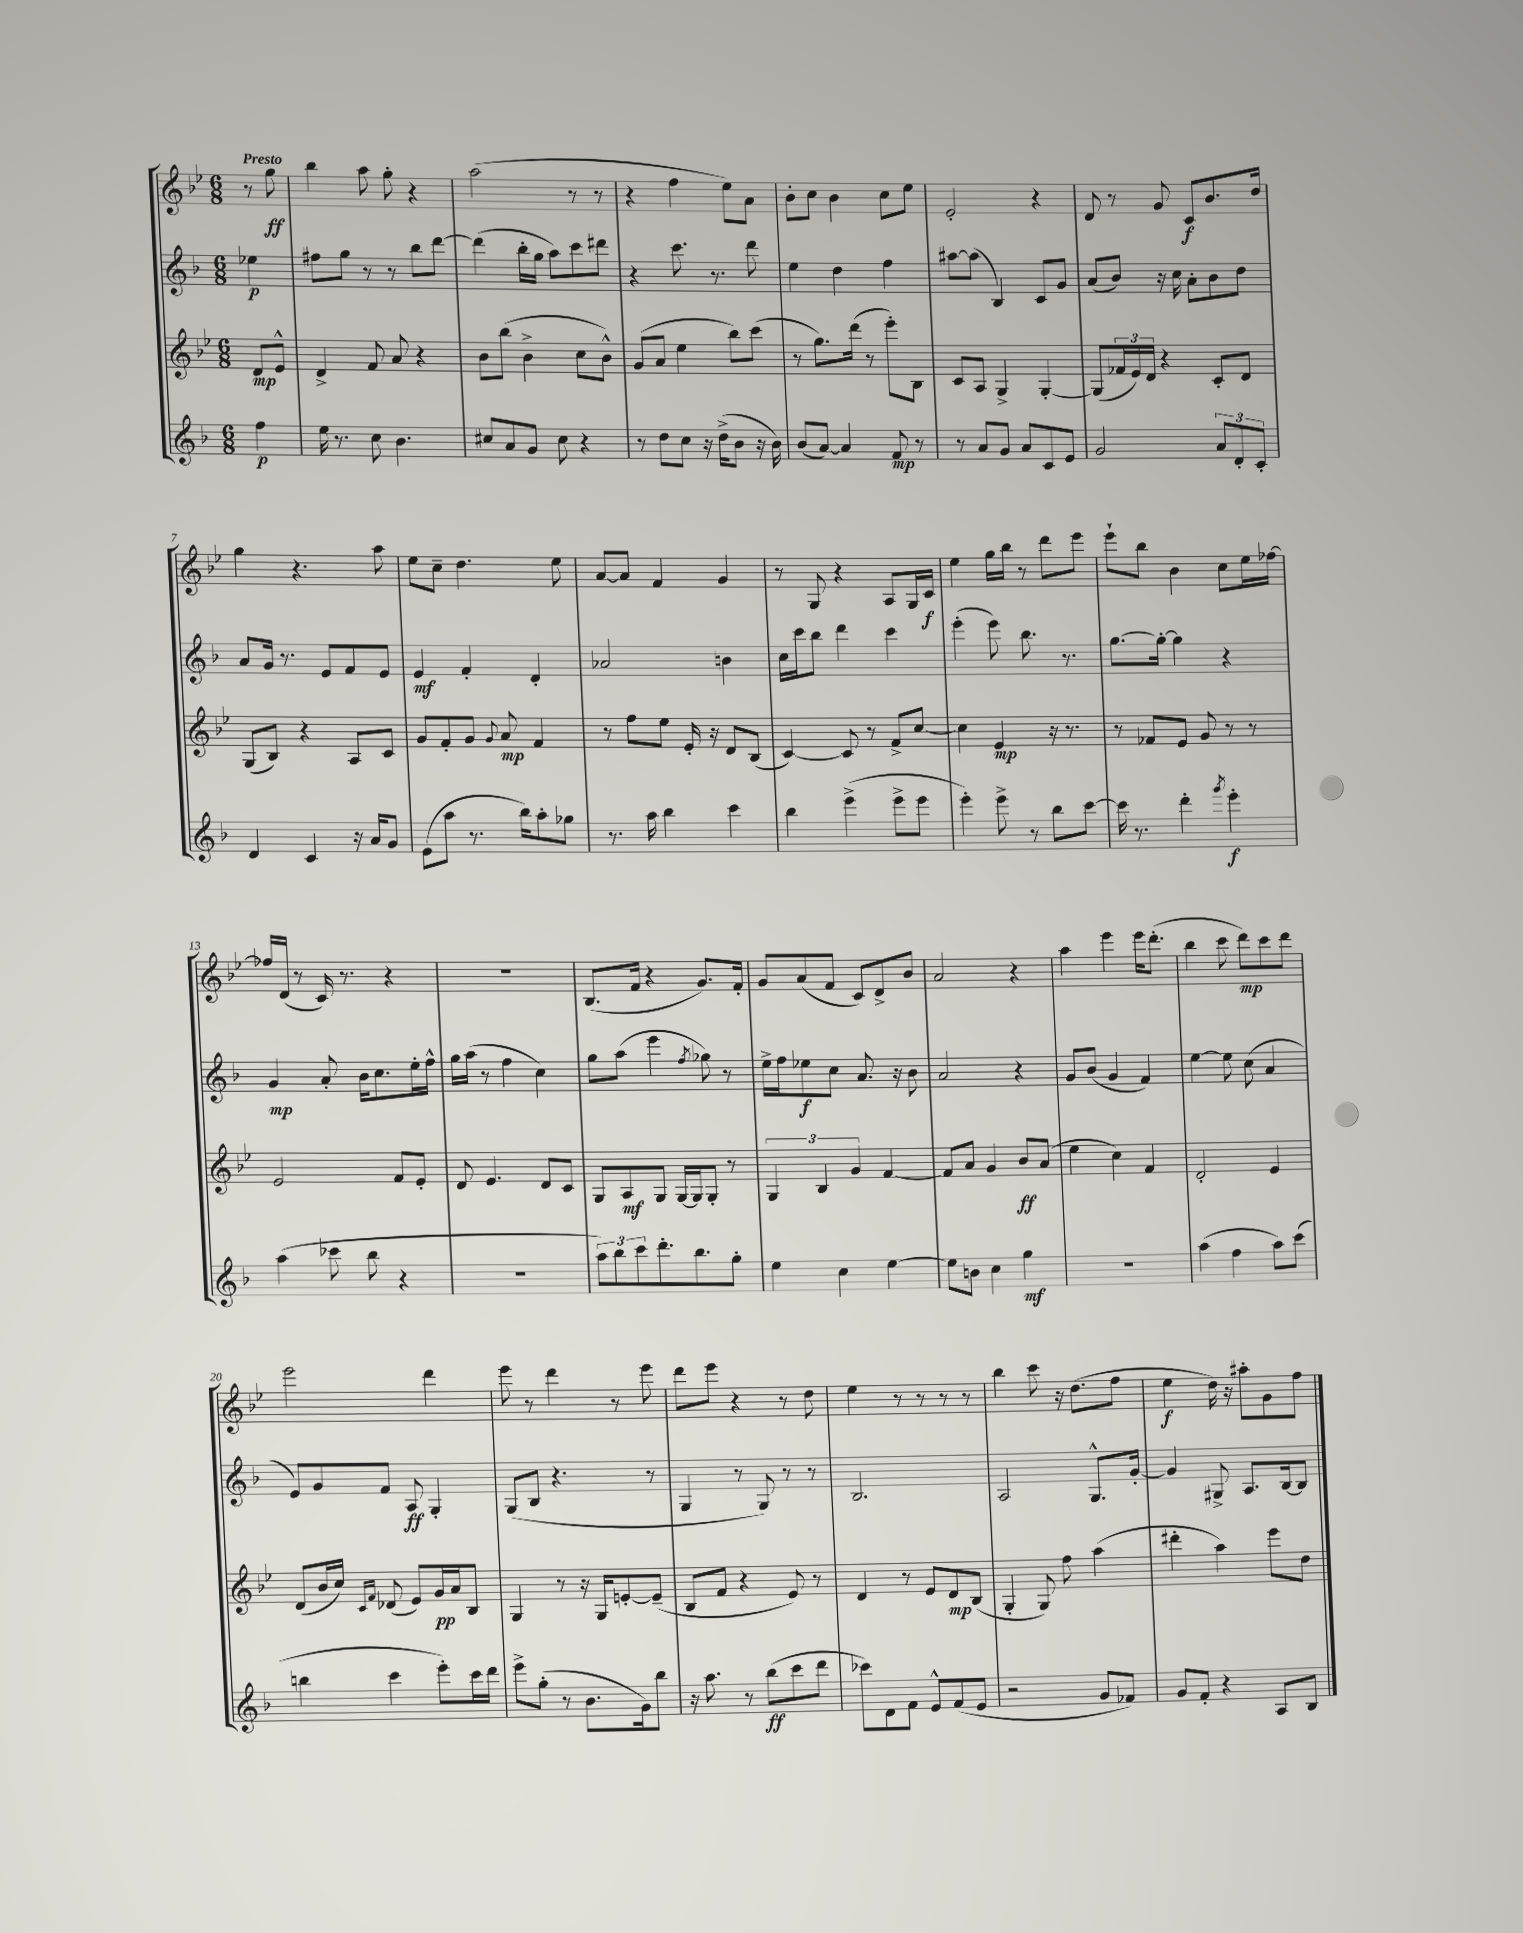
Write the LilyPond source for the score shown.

<<
\new StaffGroup <<
\new Staff = "s0" {
    \clef treble \key bes \major \numericTimeSignature \time 6/8 \partial 4 \tempo "Presto"
    r8 g''8\ff |
    bes''4 a''8 g''8-. r4 |
    a''2( r8 r8 |
    r4 f''4 ees''8) a'8 |
    bes'8-. c''8 bes'4 c''8 ees''8 |
    ees'2-. r4 |
    d'8 r8 g'8 c'8\f bes'8. d''16 |
    g''4 r4. a''8 |
    ees''8 c''8-- d''4. ees''8 |
    a'8~ a'8 f'4 g'4 |
    r8 g8 r4 a8 g16 c'16\f |
    ees''4 g''16 bes''16 r8 d'''8 ees'''8 |
    ees'''8-! bes''8 bes'4 c''8 ees''16 fes''16~ |
    fes''16 d'16( r8 c'16) r8. r4 |
    R2. |
    bes8.( f'16 r4 g'8.) f'16-. |
    g'8 a'8( f'8 c'8) d'8-> bes'8 |
    a'2 r4 |
    a''4 ees'''4 ees'''16 d'''8.-.( |
    bes''4 c'''8 d'''8\mp) c'''8 d'''8 |
    ees'''2 d'''4 |
    ees'''8 r8 d'''4 r8 ees'''8 |
    d'''8 ees'''8 r4 r8 d''8 |
    ees''4 r8 r8 r8 r8 |
    bes''4 c'''8 r16 d''8.( f''8 |
    ees''4\f d''16) r16 ais''8-. g'8 f''8 \bar "|." |
}
\new Staff = "s1" {
    \clef treble \key f \major \numericTimeSignature \time 6/8 \partial 4
    ees''4\p |
    fis''8 g''8 r8 r8 bes''8 d'''8~ |
    d'''4( bes''16-. g''16 a''8) c'''8 dis'''8 |
    r4 c'''8. r8. d'''8 |
    e''4 d''4 f''4 |
    ais''8~ ais''8( bes4) c'8 g'8 |
    a'8( bes'8) r16 c''16 a'8-. bes'8 d''8 |
    a'8 g'16 r8. e'8 f'8 e'8 |
    e'4\mf f'4-. d'4-. |
    aes'2 b'4 |
    c''16 c'''16 bes''8 d'''4 c'''4 |
    e'''4-.( e'''8) bes''8. r8. |
    g''8.~ g''16~-. g''4 r4 |
    g'4\mp a'8-. bes'16 c''8. e''16-. f''16-^ |
    g''16 a''16( r8 f''4 c''4) |
    g''8 a''8( e'''4 \acciaccatura { f''8 } ges''8) r8 |
    e''16-> f''16 ees''8\f c''8 a'8. r16 bes'8 |
    a'2 r4 |
    g'8 bes'8( g'4 f'4) |
    e''4~ e''8 c''8( a'4 |
    e'8) g'8 f'8 a8\ff g4-. |
    g8( bes8 r4. r8 |
    g4 r8 g8) r8 r8 |
    bes2. |
    a2 g8.-^ g'16~-. |
    g'4 gis8-> a8. bes16~ bes8 \bar "|." |
}
\new Staff = "s2" {
    \clef treble \key bes \major \numericTimeSignature \time 6/8 \partial 4
    d'8\mp ees'8-^ |
    d'4-> f'8 a'8 r4 |
    bes'8 bes''8( bes'4-> c''8 bes'8-^) |
    g'8( a'8 ees''4 bes''8) c'''8( |
    r8 g''8.) d'''16( r8 ees'''8-.) bes8 |
    c'8 a8 g4-> g4~-. |
    g8( \tuplet 3/2 { fes'16 ees'16) d'16 } r4 c'8-. d'8 |
    g8( bes8) r4 a8 c'8 |
    g'8 f'8-. g'8 \appoggiatura { g'8 } a'8\mp f'4 |
    r8 f''8 ees''8 ees'16-. r16 d'8 bes8( |
    c'4~) c'8 r8 f'8-> c''8~ |
    c''4 ees'4\mp r16 r8. |
    r8 fes'8 ees'8 g'8 r8 r8 |
    ees'2 f'8 ees'8-. |
    d'8 ees'4. d'8 c'8 |
    g8 a8\mf g8 g16~ g16 g8-. r8 |
    \tuplet 3/2 { g4 bes4 g'4 } f'4~ |
    f'8 a'8 g'4 bes'8\ff a'8( |
    ees''4 c''4) f'4 |
    d'2-. ees'4 |
    d'8( bes'16 c''16) \grace { c'16 f'16 } des'8( ees'8) g'16\pp a'16 bes8 |
    g4 r8 r16 g16 e'8~-. e'8--( |
    bes8 f'8 r4 ees'8) r8 |
    d'4 r8 ees'8 d'8\mp bes8( |
    g4-. g8) f''8 a''4( |
    dis'''4-. a''4) ees'''8 d''8 \bar "|." |
}
\new Staff = "s3" {
    \clef treble \key f \major \numericTimeSignature \time 6/8 \partial 4
    f''4\p |
    e''16 r8. c''8 bes'4. |
    cis''8 a'8 g'8 cis''8 r4 |
    r8 d''8 c''8 r16 d''16->( bes'8 r16 bes'16) |
    bes'8( a'8~) a'4 f'8\mp r8 |
    r8 a'8 g'8 a'8 c'8 e'8 |
    g'2 \tuplet 3/2 { a'8 d'8-. c'8-. } |
    d'4 c'4 r16 a'16 g'8 |
    e'8( a''8 r8. bes''16) a''8-. ges''8 |
    r8. a''16 bes''4 c'''4 |
    bes''4 e'''4->( e'''8-> e'''8 |
    e'''4-.) e'''8-> r8 bes''8 c'''8~ |
    c'''16 r8. d'''4-. \acciaccatura { g'''8 } e'''4-.\f |
    a''4( ces'''8 bes''8 r4 |
    r2. |
    \tuplet 3/2 { a''8) bes''8 c'''8 } d'''8.-. bes''8. g''8-. |
    e''4 c''4 e''4~ |
    e''8 b'8 c''4 g''4\mf |
    R2. |
    a''4( f''4 a''8) c'''8( |
    b''4 c'''4 e'''8-.) c'''16 d'''16 |
    e'''8-> g''8-.( r8 bes'8. g'16) bes''8 |
    r16 a''8. r8 bes''8\ff( c'''8 d'''8 |
    ces'''8) d'8 f'8 e'8-^ f'8( e'8 |
    r2 g'8 fes'8) |
    g'8 f'8-. r4 a8 bes8 \bar "|." |
}
>>
>>
